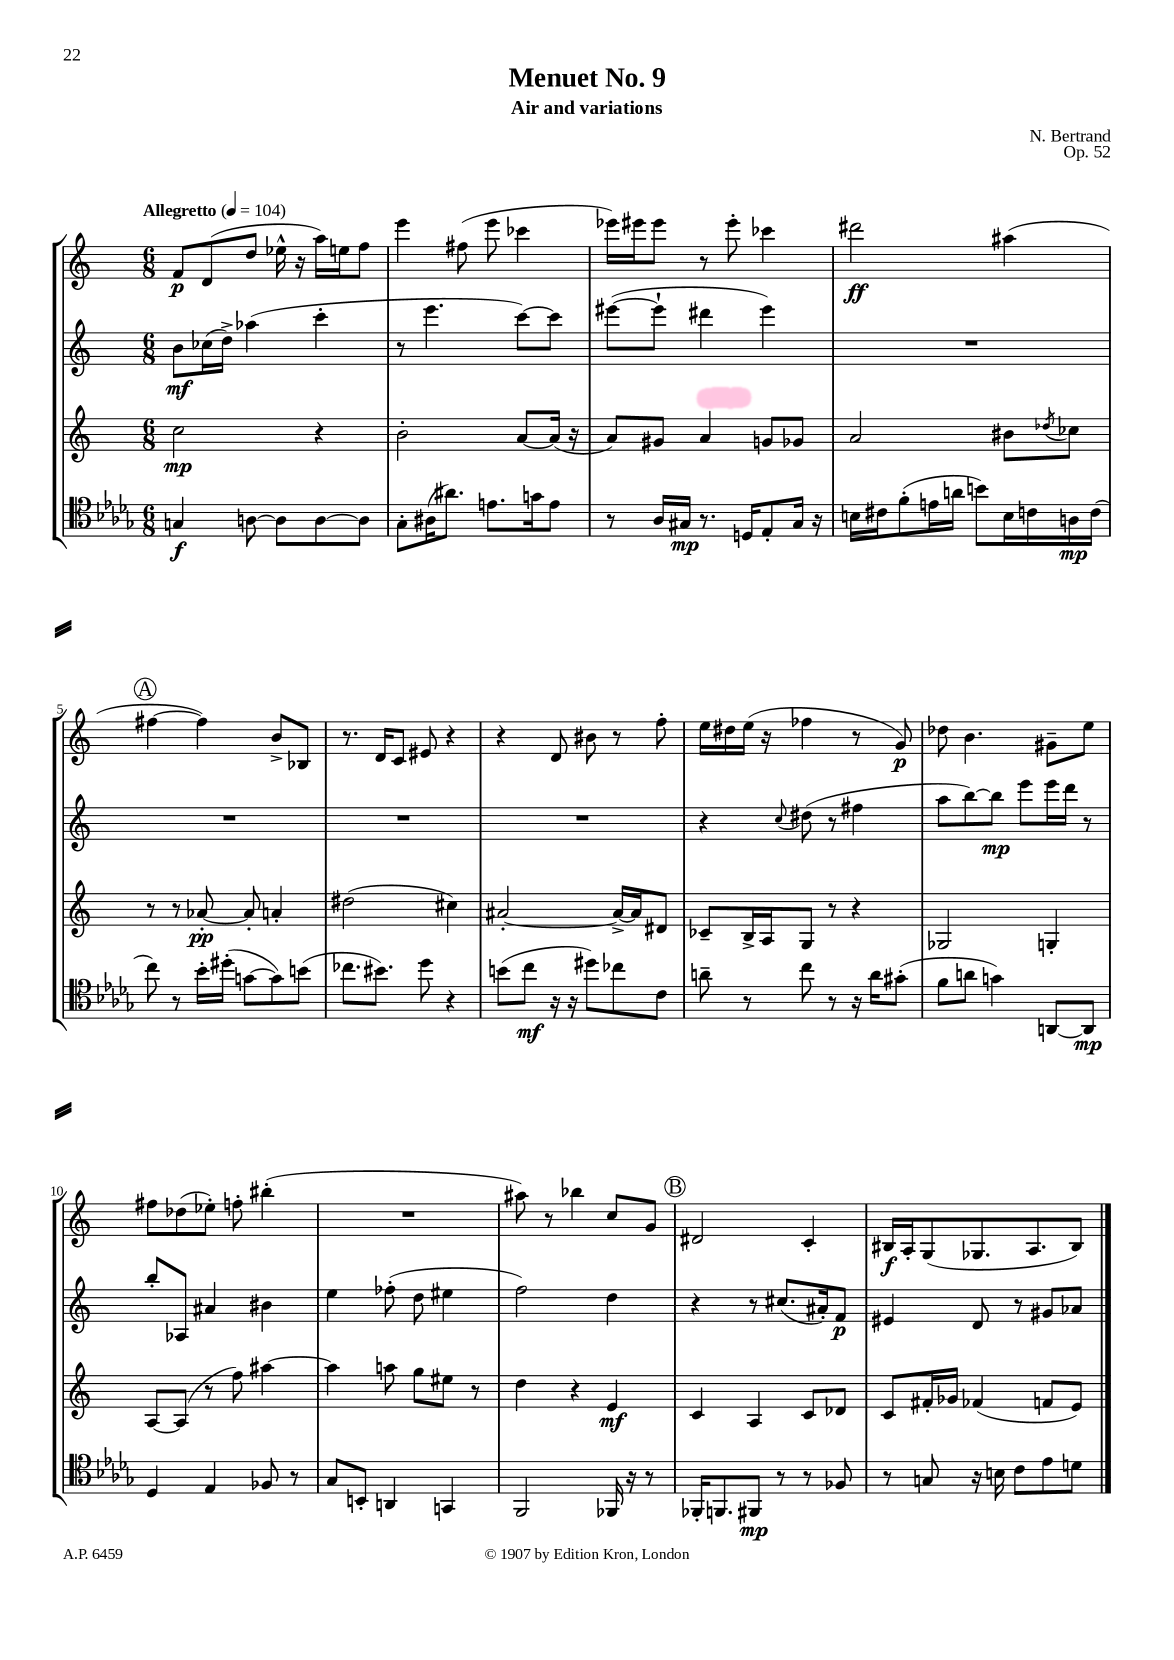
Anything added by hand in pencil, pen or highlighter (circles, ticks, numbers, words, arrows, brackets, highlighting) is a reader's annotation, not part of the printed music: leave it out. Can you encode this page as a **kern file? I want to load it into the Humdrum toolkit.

**kern	**kern	**kern	**kern
*staff4	*staff3	*staff2	*staff1
*clefC4	*clefG2	*clefG2	*clefG2
*k[b-e-a-d-g-]	*k[]	*k[]	*k[]
*M6/8	*M6/8	*M6/8	*M6/8
*MM104	*MM104	*MM104	*MM104
4G	2cc	8b	8f
.	.	(16cc-	(8d
.	.	16dd^)	.
[8A	.	(4aa-	8dd
8A]	.	.	16ee-^^
.	.	.	16r
[8A	4r	4ccc'	16aa)
.	.	.	16ee
8A]	.	.	8ff
=	=	=	=
8G-'	2b'	8r	4eee
(16A#	.	4.eee	.
8.a#)	.	.	.
.	.	.	(8ff#
8.e	.	.	8eee
.	[8a	[8ccc)	4ccc-
16g	.	.	.
8e	(16a]	8ccc]	.
.	16r	.	.
=	=	=	=
8r	8a)	([8eee#	16eee-)
.	.	.	16eee#
16A-	8g#	8eee#`]	8eee#
16G#	.	.	.
8.r	4a	4ddd#	8r
.	.	.	8eee#'
16D	.	.	.
8E-'	8g	4eee#)	4ccc-
16G#	8g-	.	.
16r	.	.	.
=	=	=	=
16B	2a	2.r	2ddd#
16c#	.	.	.
(8f'	.	.	.
16e	.	.	.
16a	.	.	.
8b)	.	.	.
16B	8b#	.	(4aa#
16c	.	.	.
.	8qdd-	.	.
16A	8cc-	.	.
(16c	.	.	.
=	=	=	=
8cc)	8r	2.r	[4ff#
8r	8r	.	.
16b-'	[8a-'	.	4ff#])
(16dd#'	.	.	.
[8g	8a-']	.	.
8g])	4a'	.	8b^
(8b	.	.	8B-
=	=	=	=
8.cc-	(2dd#	2.r	8.r
8.b#)	.	.	16d
.	.	.	8c
8dd-	.	.	8e#
4r	4cc#)	.	4r
=	=	=	=
(8b	[2a#'	2.r	4r
8cc	.	.	.
16r	.	.	8d
16r	.	.	.
8dd#)	.	.	8b#
8cc-	16a#^_	.	8r
.	16a#]	.	.
8c	8d#	.	8ff'
=	=	=	=
8a~	8c-~	4r	16ee
.	.	.	16dd#
8r	16B^	.	(16ee
.	16A	.	16r
.	.	8qqcc	.
8cc	8G	(8dd#	4ff-
8r	8r	8r	.
16r	4r	4ff#	8r
16a	.	.	.
(8g#'	.	.	8g)
=	=	=	=
8f	2G-	8aa	8dd-
8a	.	[8bb)	4.b
4g)	.	8bb]	.
.	.	8eee	.
[8AA	4G'	16eee	8g#~
.	.	16ddd	.
8AA]	.	8r	8ee
=	=	=	=
4D-	[8A	8bb'	8ff#
.	(8A]	8A-	(8dd-
4E-	8r	4a#	8ee-')
.	8ff)	.	8ff'
8F-	[4aa#	4b#	(4bb#'
8r	.	.	.
=	=	=	=
8G-	4aa#]	4ee	2.r
8BB'	.	.	.
4AA	8aa	(8ff-'	.
.	8gg	8dd	.
4GG	8ee#	4ee#	.
.	8r	.	.
=	=	=	=
2FF	4dd	2ff)	8aa#)
.	.	.	8r
.	4r	.	4bb-
16FF-	4e	4dd	8cc
16r	.	.	.
8r	.	.	8g
=	=	=	=
16FF-'	4c	4r	2d#
8.FF	.	.	.
8FF#	4A	8r	.
8r	.	(8.cc#	.
8r	8c	.	4c'
.	.	16a#')	.
8F-	8d-	8f	.
=	=	=	=
8r	8c	4e#	16B#
.	.	.	16A'
8G	16f#'	.	(8G
.	16g-	.	.
16r	(4f-	8d	8.G-
16B	.	.	.
8c	.	8r	.
.	.	.	8.A
8e-	8f	8g#	.
8d	8e)	8a-	8B#)
==	==	==	==
*-	*-	*-	*-
